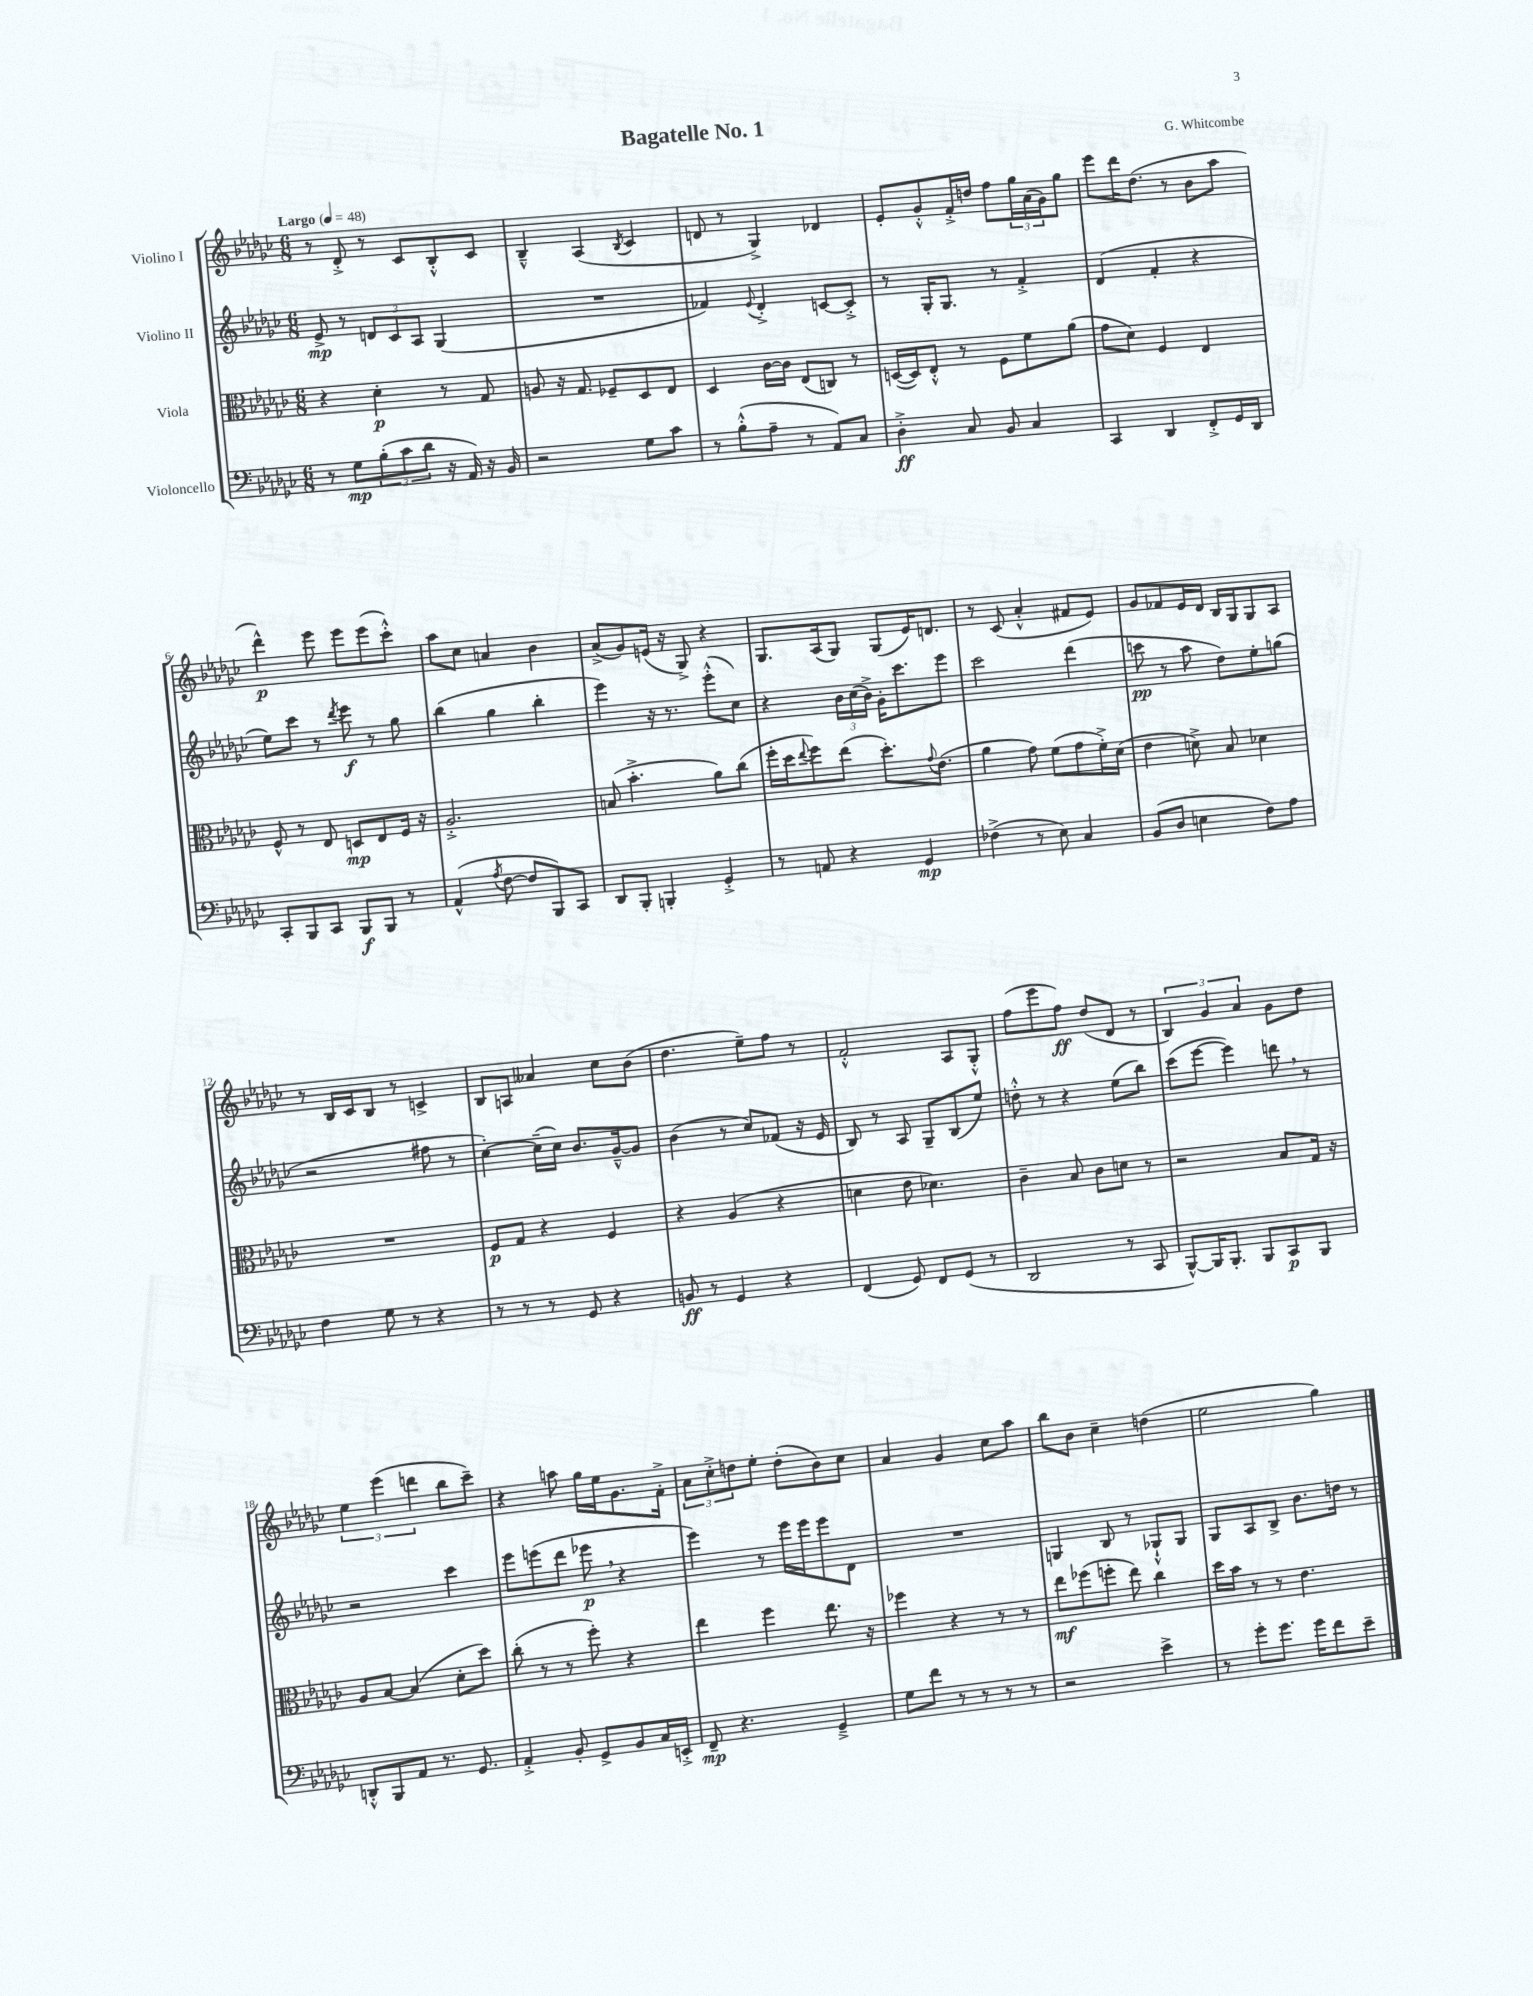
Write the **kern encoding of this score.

**kern	**kern	**kern	**kern
*staff4	*staff3	*staff2	*staff1
*clefF4	*clefC3	*clefG2	*clefG2
*k[b-e-a-d-g-c-]	*k[b-e-a-d-g-c-]	*k[b-e-a-d-g-c-]	*k[b-e-a-d-g-c-]
*M6/8	*M6/8	*M6/8	*M6/8
*MM48	*MM48	*MM48	*MM48
8r	4r	8e-^/	8r
8G-\L	.	8r	8d-'^/
(12B-'\	4d-'\	12d/L	8r
12c-\	.	12c-/	.
.	.	.	8c-/L
12d-\J	.	12A-/J	.
16r	8r	(4G-/	8B-'^^/
16AA-/)	.	.	.
16r	8G-/	.	8c-/J
16BB-/	.	.	.
=	=	=	=
2r	8A/	2.r	4B-~^^/
.	16r	.	.
.	8.G-/	.	.
.	.	.	(4A-/
.	8F-~/L	.	.
.	.	.	8qB-/
8G-\L	8D-/	.	4c-/
8c-\J	8E-/J	.	.
=	=	=	=
8r	4D-/	4f-/)	8d/
(8B-'^^\L	.	.	8r
.	.	8qqe-/	.
8A-~\J	[16c-\LL	4d-'^/	4G-^/)
.	16c-\]JJ	.	.
8r	(8E-/L	.	.
8AA-/L)	8C/J)	[8c/L	4d-/
8C-/J	8r	8c'^/]J	.
=	=	=	=
4D-'^\	([16D/LL	8r	8e-'/L
.	16D/]J)	.	.
.	8E-'^^/J	16G-'/LK	8g-'^^/
.	.	8.G-/J	.
8C-/	8r	.	16f'^/L
.	.	.	16dd/JJ
8BB-/	8F\L	8r	8ff\L
4C-/	8f\	4f'^/	24gg-\L
.	.	.	(24a-\
.	.	.	24g-\J)
.	(8a-\J	.	8gg-\J
=	=	=	=
4CC-/	8g-\L	(4d-/	8eee-\L
.	8d-\J)	.	16ddd-\K
.	.	.	(8.dd-\J
4DD-/	4F/	4f'/	.
.	.	.	8r
8FF'^/L	4E-/	4r	8b-\L
16GG-/L	.	.	8aa-\J
16DD-/JJ	.	.	.
=	=	=	=
8CC-'/L	8F^^/	8ee-\L)	4ddd-^^\)
8BBB-/	8r	8ccc-\J	.
8CC-/J	8E-/	8r	8eee-\
.	.	8qddd-/	.
8BBB-/L	8D/L	8eee-\	8eee-\L
8BBB-/J	8E-/	8r	(8eee-\
8r	16F/Jk	8gg-\	8ccc-'^^\J)
.	16r	.	.
=	=	=	=
(4AA-^^/	2.A-'^/	(4bb-\	8aa-\L
.	.	.	8cc-\J
8qA-/	.	.	.
[8F\	.	4gg-\	4a/
8F/]L	.	.	.
8BBB-/)	.	4bb-'\	4b-\
8CC-/J	.	.	.
=	=	=	=
8DD-/L	(8B/	4eee-\)	(8a-^/L
8BBB-'/J	4.b-'^\	.	8g-/)
4BBB'/	.	16r	(16e/Jk
.	.	8.r	16r
.	.	.	8G-^/)
4GG-'^/	8a-\L)	(8eee-'^^\L	4r
.	(8cc-\J	8cc-\J)	.
=	=	=	=
8r	16ff'\LL	4r	8.G-/L
.	16dd-\J	.	.
.	8qqee-/	.	.
8AA/	8ff\)	.	.
.	.	.	(16A-/k
4r	(8ee-\J	24b-\LL	8G-/J)
.	.	(24cc-\	.
.	.	24b-^\JJ)	.
.	8.dd-'\L)	16g-'\LK	(8G-/L
.	.	8.ccc-\	.
4GG-/	.	.	16e-/K)
.	8qqg-/	.	.
.	(8.e-\J	.	8.d/J
.	.	8eee-\J	.
=	=	=	=
(4F-^\	4a-\	2ccc-\	8r
.	.	.	(8c-/
8r	8g-\)	.	4a-'^^/
8E-\)	(8f\L	.	.
4C-/	8g-\	(4ddd-\	8f#/L
.	16f'^\L)	.	8e-/J)
.	(16d-\JJ	.	.
=	=	=	=
(8BB-/L	4e-\	8ccc\	8g-/L
8D-/J	.	8r	8f-/
4E\	8d^\)	8aa-\	16e-/L
.	.	.	16d-/JJ
.	8B-/	8dd-\L)	16B-/LL
.	.	.	16G-/J
8F\L)	4d-\	8ee-'\	8G-/
8A-\J	.	(8gg\J	8A-/J
=	=	=	=
4F\	2.r	2r	8r
.	.	.	16B-/LL
.	.	.	16c-/J
8G-\	.	.	8B-/J
8r	.	.	8r
4r	.	8ff#\	4c^/
.	.	8r	.
=	=	=	=
8r	8F/L	[4cc-'\)	8B-/L
8r	8G-/J	.	8A/J
8r	4r	(16cc-~\]LL	4a--/
.	.	16cc-\JJ)	.
8GG-/	.	8.b-/L	.
4r	4F/	.	8cc-\L
.	.	[16g-~^^/k	.
.	.	8g-/]J	(8b-\J
=	=	=	=
8BB/	4r	(4b-\	4.dd-\
8r	.	.	.
4GG-/	(4A-/	8r	.
.	.	8cc-/L)	8ee-~\L)
4r	4r	(8f-/J	8ff\J
.	.	16r	8r
.	.	16e-/	.
=	=	=	=
(4FF/	4d\	8B-/)	2f'^^/
.	.	8r	.
8GG-/)	8e-\	8A-/	.
8FF/L	4.d-\)	8G-~/L	.
(8GG-/J	.	(8B-/	8A-/L
8r	.	8ee-/J)	8G-'^^/J
=	=	=	=
2DD-/	4c-~\	8dd'^^\	(8ff\L
.	.	8r	8eee-\
.	8B-/	4r	8ff\J)
.	8c-\L	.	(8dd-/L
8r	8d\J	(8ee-\L	8d-/J
8CC-/	8r	8bb-\J)	8r
=	=	=	=
[8BBB-^^/L)	2r	(8ccc-\L	6B-/)
16BBB-/]K	.	[8eee-\J	.
.	.	.	6g-/
8.BBB-'/J	.	.	.
.	.	4eee-\])	.
.	.	.	6a-/
8BBB-/L	.	.	.
8CC-/	8B-/L	8ddd\	8g-\L
8BBB-/J	16G-/Jk	8r	8dd-\J
.	16r	.	.
=	=	=	=
8DD'^^/L	8A-/L	2r	6ee-\
8BBB-/	[8B-/J	.	.
.	.	.	(6eee-\
8AA-/J	(4B-/]	.	.
.	.	.	6ddd\
8.r	.	.	.
.	8d-'\L	4ccc-\	8bb-\L
8.GG-/	.	.	.
.	8dd-\J)	.	8ccc-~\J)
=	=	=	=
4AA-'^/	(8cc-'\	8eee-\L	4r
.	8r	(8eee\	.
8BB-'/	8r	8ddd-\J	8aa\
8GG-^/L	8ff'\)	8eee-\	16gg-\LL
.	.	.	16ee-\J
8BB-/	4r	4r	8.g-\
16C-/L	.	.	.
16EE'^/JJ	.	.	16f'^\Jk
=	=	=	=
8FF~/	4ee-\	4eee-\)	12a-\L
.	.	.	12cc-'^\
4.r	.	.	.
.	.	.	12dd\
.	4ff\	8r	8ee-'\J
.	.	16eee-\LL	(8dd'\L
.	.	16eee-\J	.
4GG-~^/	8.ee-\	8eee-\	8b-\)
.	.	8d-\J	8cc-\J
.	16r	.	.
=	=	=	=
8G-\L	4ff-\	2.r	4a-/
8f\J	.	.	.
8r	4r	.	4g-/
8r	.	.	.
8r	8r	.	8cc-\L
8r	8r	.	8aa-\J
=	=	=	=
2r	8ee-\L	4G/	8bb-\L
.	(8ff-\	.	8b-\J
.	8ff'\J	8B-/	4cc-~\
.	8ee-\)	8r	.
4e-^\	4cc-\	8G-`^^/L	(4dd\
.	.	8G-/J	.
=	=	=	=
8r	16dd-\LL	8G-/L	2ee-\
.	16b-\JJ	.	.
8g-'\L	8r	8A-/	.
8.g-\J	8r	8B-^/J	.
.	4.e-\	8.b-\L	.
16g-\LK	.	.	.
8f\	.	.	4gg-\)
.	.	16dd\Jk	.
8e-~\J	.	8r	.
==	==	==	==
*-	*-	*-	*-
